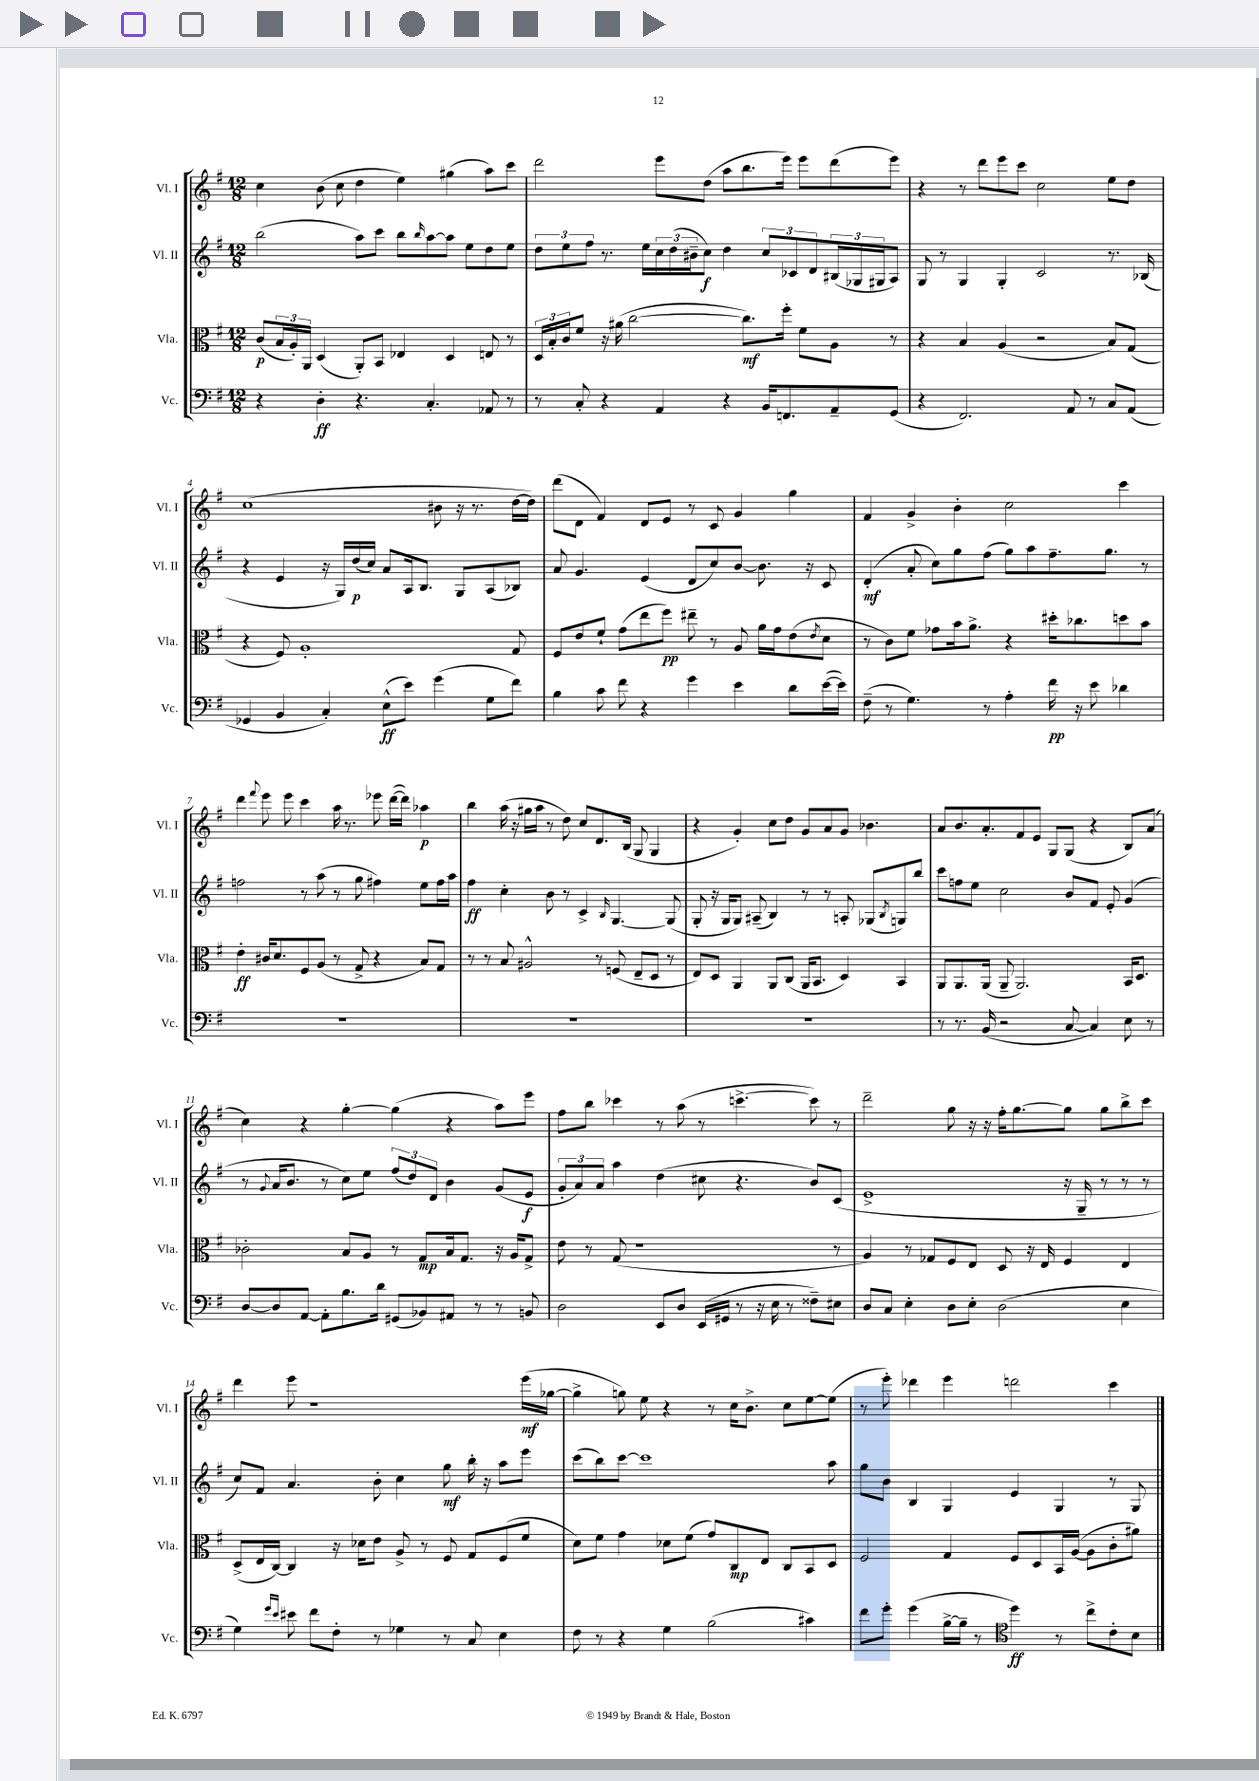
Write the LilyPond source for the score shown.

<<
\new StaffGroup <<
\new Staff = "s0" \with { instrumentName = "Vl. I" shortInstrumentName = "Vl. I" } {
    \clef treble \key g \major \numericTimeSignature \time 12/8
    c''4 b'8( c''8 d''4 e''4) gis''4( a''8) c'''8 |
    d'''2 e'''8 d''8( a''8 b''8. e'''16) e'''8 d'''8( e'''8) |
    r4 r8 d'''8 e'''8 c'''8 c''2 e''8 d''8 |
    c''1( bis'8 r16 r8. d''16~ d''16) |
    d'''8( d'8 fis'4) d'8 e'8 r8 c'8 g'4 g''4 |
    fis'4 g'4-> b'4-. c''2 c'''4 |
    d'''4 \appoggiatura { fis'''8 } e'''8 e'''8 c'''4 a''16 r8. ees'''8 d'''16~( d'''16) aes''4\p |
    b''4 a''16( r16 gis''16 a''16 r8 d''8) c''8 d'8. b16( g8 g4 |
    r4 g'4-.) c''8 d''8 g'8 a'8 g'8 bes'4. |
    a'8 b'8. a'8.-. fis'8 e'8 g8 g8( r4 b8) a'8( |
    c''4) r4 g''4~-. g''4( r4 a''8) e'''8 |
    fis''8 b''8 ces'''4 r8 a''8( r8 c'''4.~-> c'''8) r8 |
    d'''2-- g''8 r16 r16 fis''16-. g''8.~ g''8 g''8 b''8-> c'''8 |
    d'''4 e'''8 r1 e'''16\mf( ges''16~ |
    ges''4-> g''8) e''8 r4 r8 c''16 b'8.-> c''8 e''8~ e''8( |
    r8 e'''8-.) des'''4 e'''4 d'''2 c'''4 \bar "|." |
}
\new Staff = "s1" \with { instrumentName = "Vl. II" shortInstrumentName = "Vl. II" } {
    \clef treble \key g \major \numericTimeSignature \time 12/8
    b''2( a''8) c'''8 b''8 \grace { b''16 } a''8~ a''8 e''8 d''8 e''8 |
    \tuplet 3/2 { d''8 e''8 fis''8 } r8. e''16 \tuplet 3/2 { c''16 d''16( bis'16-- } c''8\f) d''4 \tuplet 3/2 { c''8 ces'8 d'8 } \tuplet 3/2 { bis16( ges16 gis16 } a8) |
    g8 r8 g4 g4-. c'2 r8. bes16( |
    r4 e'4 r16 g16) d''16\p( c''16) a'8 a16 b8. g8 a8( bes8) |
    a'8 g'4. e'4( d'8 c''8) b'8~ b'8. r16 c'8 |
    d'4-.\mf( a'8-. c''8) g''8 fis''8( g''8) a''8 fis''8.-- g''8. r8 |
    f''2 r8 a''8( r8 g''8 fis''4) e''8 fis''16 a''16 |
    fis''4\ff c''4-. b'8 r8 c'4-> \grace { b16 } g4.~ g8( |
    g8-. r16 g16 g8) ais8--( b4) r8 r8 a8-. ges8( \acciaccatura { b8 } g8) b''8 |
    c'''8 f''8 e''8 c''2 b'8 fis'8 e'8-. g'4( |
    r8 \appoggiatura { g'8 } a'16 b'8. r8 c''8) e''8 \tuplet 3/2 { fis''8( d''8) d'8 } b'4 g'8( e'8\f |
    \tuplet 3/2 { g'8-. a'8) a'8 } a''4 d''4( cis''8 r4. b'8) c'8( |
    e'1-> r16 g16-- r8 r8 r8 |
    c''8) fis'8 a'4. b'8-. c''4 g''8\mf b''16-. r16 a''8 e'''8 |
    c'''8( b''8) c'''8~ c'''1 a''8 |
    g''8 b'8 b4 g4 e'4 g4 r8 g8 \bar "|." |
}
\new Staff = "s2" \with { instrumentName = "Vla." shortInstrumentName = "Vla." } {
    \clef alto \key g \major \numericTimeSignature \time 12/8
    c'8\p( \tuplet 3/2 { b16 a16-.) a,16 } d4( a,8-.) b,8 ees4 d4 e8 r8 |
    \tuplet 3/2 { d16 b16-. c'16 } fis'8 r16 ais'16( c''2~ c''8.\mf) fis''16-. fis'8 a8 r8 |
    r4 b4 a4( r2 b8) g8( |
    r4 fis8) a1-. g8 |
    fis8 e'8 fis'8-! g'8( e''8 fis''8\pp) eis''8-- r8 a8 a'16 g'16 e'8( \acciaccatura { e'8 } d'8 |
    r8 c'8) fis'8 ges'8 b'16 a'8.-> r4 dis''16-. ces''8. d''8 b'8 |
    e'4-.\ff cis'16 d'8. fis8 a8( r8 g8-> r4 b8) g8 |
    r8 r8 b8 ais2-^ r8 f8( e8-- d8 r8 |
    e8) d8 a,4 a,8 c8( a,16 b,8. d4) b,4 |
    a,8 a,8. a,16( a,8-- a,2.) b,16 d8. |
    ces'2-. b8 a8 r8 g8\mp b16 g8. r16 a16 g8-> |
    e'8 r8 g8( r1 r8 |
    a4) r8 ges8 fis8 e8 d8 r16 e16 fis4 e4 |
    d8->( e16 c16~) c4 r16 des'16 e'8 a8-> r8 fis8 g8 fis8( fis'8 |
    d'8) fis'8 g'4 des'8 fis'8( g'8) c8\mp e8 c8 b,8 d8 |
    fis2 g4 fis8 d8 b,16 a16~( a8 c'8-. ais'8) \bar "|." |
}
\new Staff = "s3" \with { instrumentName = "Vc." shortInstrumentName = "Vc." } {
    \clef bass \key g \major \numericTimeSignature \time 12/8
    r4 d4-.\ff r4. c4.-. aes,8 r8 |
    r8 c8-. r4 a,4 r4 b,16 f,8. a,8-- g,8( |
    r4 fis,2.) a,8 r8 c8 a,8( |
    ges,4 b,4 c4-.) e8-^\ff( e'8) g'4( g8 fis'8) |
    b4 c'8 fis'8 r4 g'4 e'4 d'8 e'16~( e'16) |
    fis8--( r8 g4.) r8 a4-. fis'16\pp r16 e'8 des'4 |
    R1. |
    R1. |
    R1. |
    r8 r8. b,16( r2 c8~ c4) e8 r8 |
    d8~ d8 a,8~ a,8-. b8. d'16 gis,8( bes,8) ais,8 r8 r8 b,8 |
    d2 e,8 d8 e,16( gis,16 r8 r16 e16 r8 fisis8--) eis8 |
    d8 c8 e4-. d8 e8-. d2( e4 |
    g4) \grace { g'16 e'16 } eis'8 fis'8 fis8-. r8 ges4 r8 c8 e4 |
    fis8 r8 r4 g4 b2( cis'4) |
    fis'8 g'8-. g'4( b16~-> b16-- r8 \clef tenor d''4\ff) r8 c''8-> c'8-. b8 \bar "|." |
}
>>
>>
